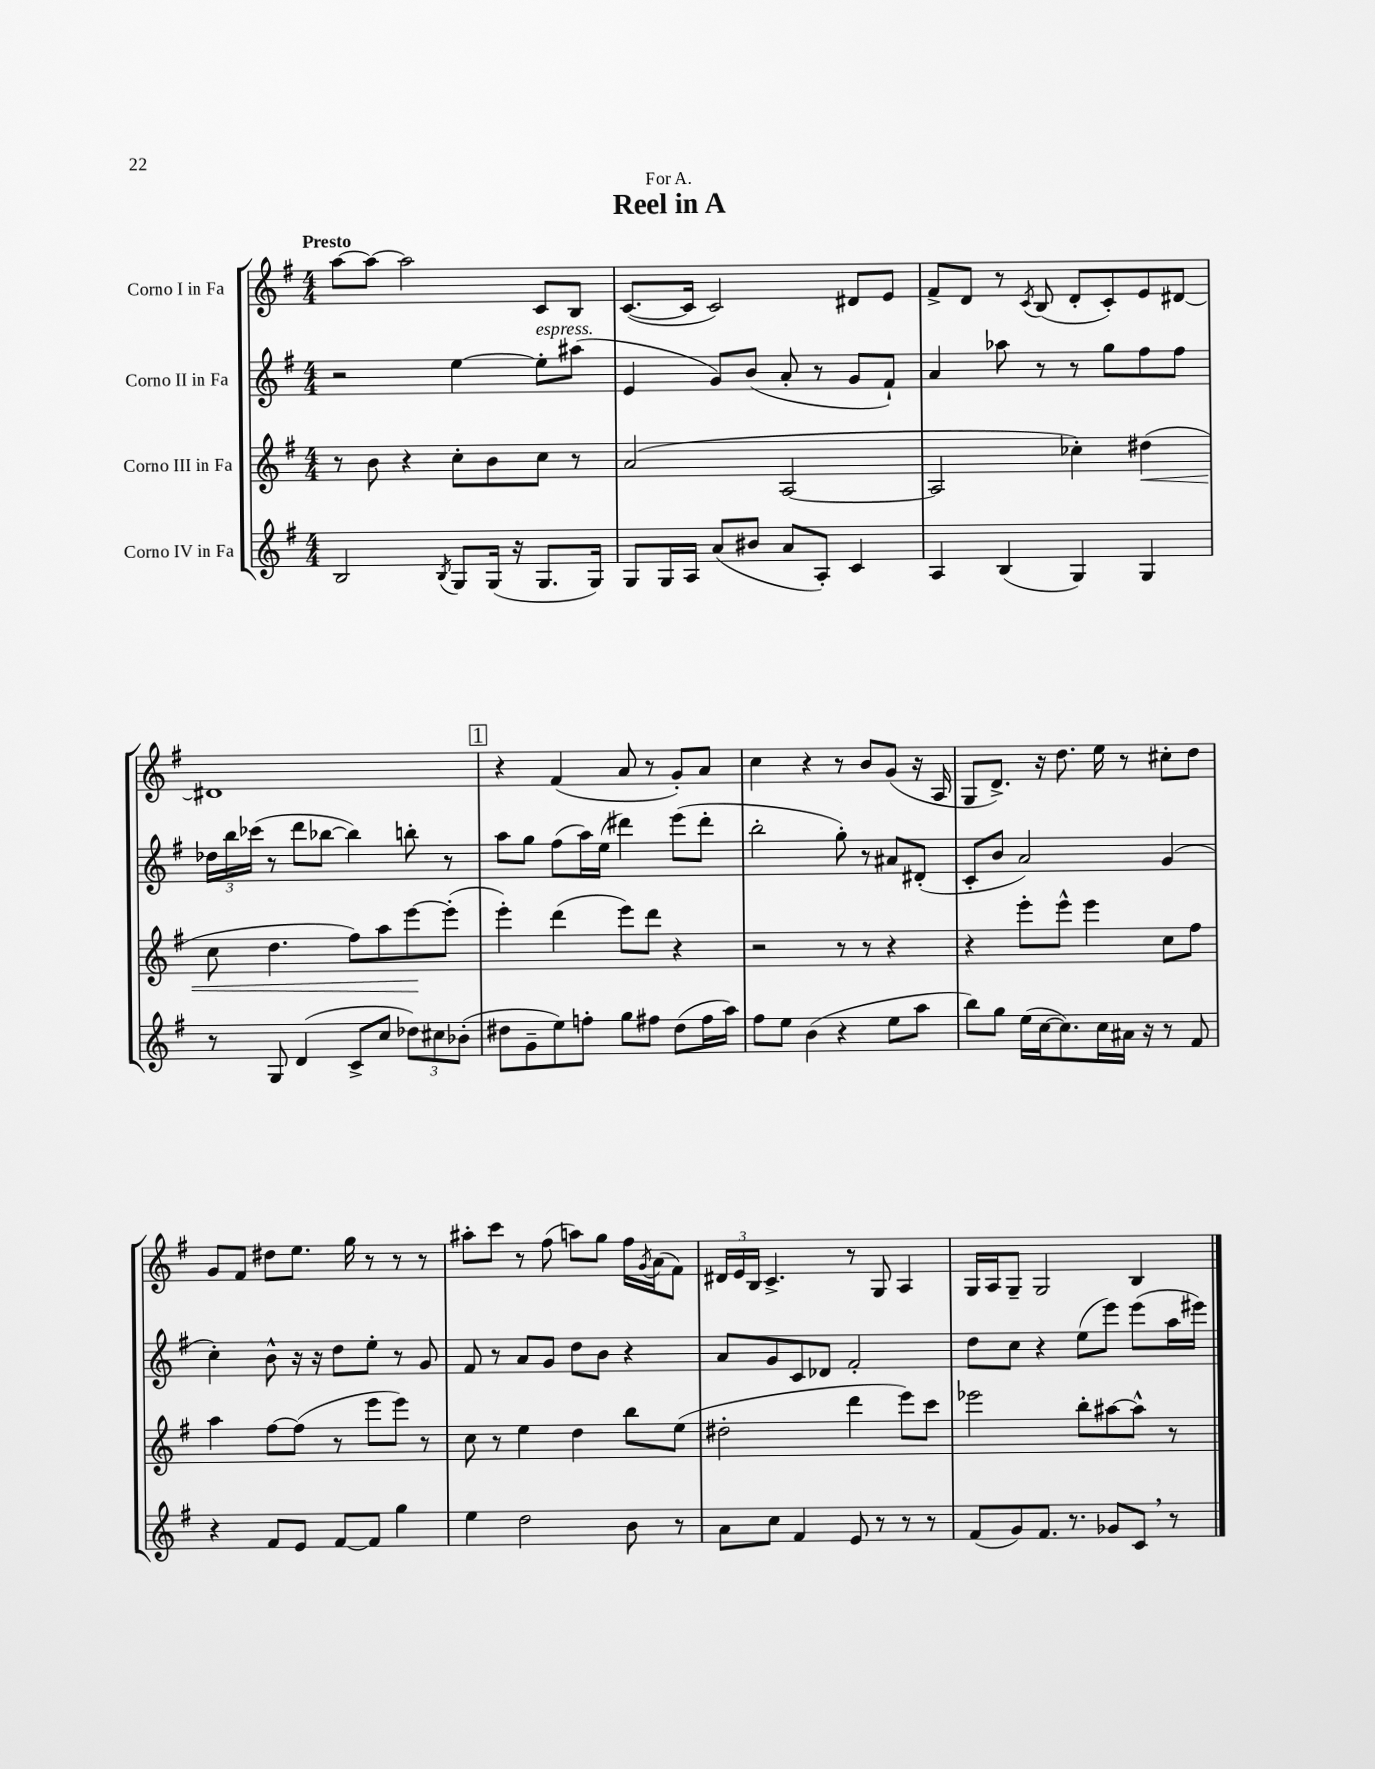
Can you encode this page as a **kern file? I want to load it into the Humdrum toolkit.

**kern	**kern	**kern	**kern
*staff4	*staff3	*staff2	*staff1
*clefG2	*clefG2	*clefG2	*clefG2
*k[f#]	*k[f#]	*k[f#]	*k[f#]
*M4/4	*M4/4	*M4/4	*M4/4
2B/	8r	2r	[8aa\L
.	8b\	.	8aa\_J
.	4r	.	2aa\]
8qB/	.	.	.
8G/L	8cc'\L	[4ee\	.
(16G/Jk	8b\	.	.
16r	.	.	.
8.G/L	8cc\J	8ee'\]L	8c/L
.	8r	(8aa#\J	8B/J
16G/Jk)	.	.	.
=	=	=	=
8G/L	(2a/	4e/	([8.c/L
16G/L	.	.	.
16A/JJ	.	.	16c/]Jk
(8a/L	.	8g/L)	2c/)
8b#/J	.	(8b/J	.
8a/L	[2A/	8a'/	.
8A'/J)	.	8r	.
4c/	.	8g/L	8d#/L
.	.	8f#`/J)	8e/J
=	=	=	=
4A/	2A/]	4a/	8f#^/L
.	.	.	8d/J
(4B/	.	8aa-\	8r
.	.	.	8qc/
.	.	8r	(8B/
4G/)	4cc-'\)	8r	8d'/L
.	.	8gg\L	8c'/)
4G/	(4dd#\	8ff#\	8e/
.	.	8ff#\J	[8d#/J
=	=	=	=
8r	8cc\	24dd-\LL	1d#]
.	.	24bb\	.
.	.	(24ccc-\JJ	.
8G/	4.dd\	8r	.
(4d/	.	8ddd\L	.
.	.	[8bb-\J	.
8c^/L	8ff#\L)	4bb-\])	.
8cc/J	8aa\	.	.
12dd-\L)	[8eee\	8bb'\	.
12cc#\	.	.	.
.	(8eee'\]J	8r	.
(12b-'\J	.	.	.
=	=	=	=
8dd#\L	4eee'\)	8aa\L	4r
8g~\	.	8gg\J	.
8ee\)	(4ddd\	(8ff#\L	(4f#/
8ff'\J	.	16aa\L)	.
.	.	(16ee\JJ	.
8gg\L	8eee\L)	4ddd#\)	8a/
8ff#\J	8ddd\J	.	8r
(8dd#\L	4r	(8eee\L	8g'/L)
16ff#\L	.	8ddd#'\J	8a/J
16aa\JJ)	.	.	.
=	=	=	=
8ff#\L	2r	2bb'\	4cc\
8ee\J	.	.	.
(4b\	.	.	4r
4r	8r	8gg'\)	8r
.	8r	8r	8b/L
8ee\L	4r	8a#/L	(8g/J
8aa\J	.	(8d#'/J	16r
.	.	.	16A/
=	=	=	=
8bb\L)	4r	8c'/L	8G/L
8gg\J	.	8b/J	8.d^/J)
(16ee\LL	8eee'\L	2a/)	.
[16cc\J	.	.	16r
8.cc\])	8eee^^\J	.	8.dd\
.	4eee\	.	.
16cc\L	.	.	16ee\
16a#\JJ	.	.	8r
16r	.	.	.
8r	8cc\L	(4g/	8cc#'\L
8f#/	8ff#\J	.	8dd\J
=	=	=	=
4r	4aa\	4cc'\)	8g/L
.	.	.	8f#/J
8f#/L	[8ff#\L	8b^^\	8dd#\L
8e/J	(8ff#\]J	16r	8.ee\J
.	.	16r	.
[8f#/L	8r	8dd\L	.
.	.	.	16gg\
8f#/]J	8eee\L	8ee'\J	8r
4gg\	8eee\J)	8r	8r
.	8r	8g/	8r
=	=	=	=
4ee\	8cc\	8f#/	8aa#'\L
.	8r	8r	8ccc\J
2dd\	4ee\	8a/L	8r
.	.	8g/J	(8ff#\
.	4dd\	8dd\L	8aa\L)
.	.	8b\J	8gg\J
8b\	8bb\L	4r	16ff#\LL
.	.	.	8qg/
.	.	.	(16a\J
8r	(8ee\J	.	8f#\J)
=	=	=	=
8a\L	2dd#'\	8a/L	24d#/LL
.	.	.	24e/
.	.	.	24B/JJ
8cc\J	.	8g/	4.c^/
4f#/	.	8c/	.
.	.	8d-/J	.
8e/	4ddd\	2f#'/	8r
8r	.	.	8G/
8r	8eee\L)	.	4A/
8r	8ccc\J	.	.
=	=	=	=
(8f#/L	2eee-\	8dd\L	16G/LL
.	.	.	16A/J
8g/)	.	8cc\J	8G~/J
8.f#/J	.	4r	2G/
8.r	.	.	.
.	8bb'\L	(8ee\L	.
8g-/L	[8aa#\	8eee\J)	.
8c/J	8aa#^^\]J	(8eee\L	4B/
8r	8r	16aa\L	.
.	.	16eee#\JJ)	.
==	==	==	==
*-	*-	*-	*-
